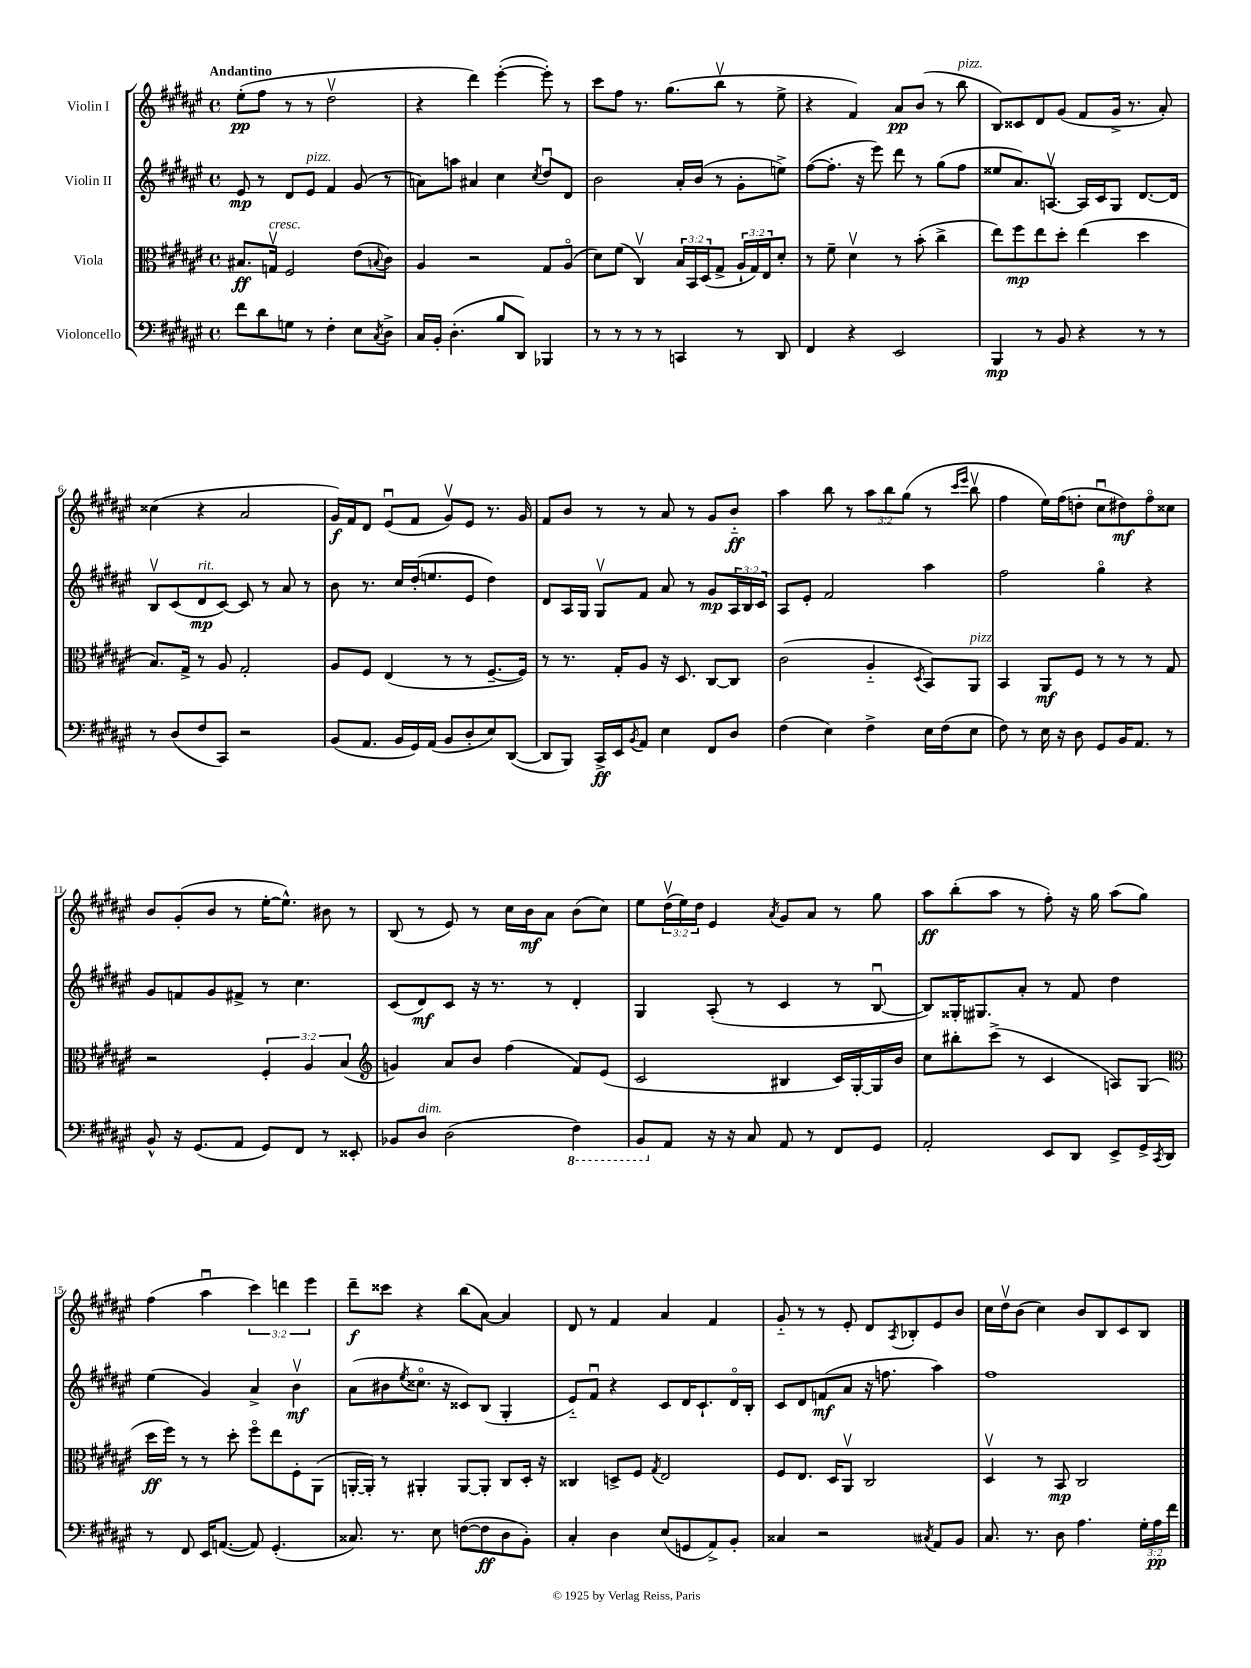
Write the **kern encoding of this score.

**kern	**dynam	**kern	**dynam	**kern	**dynam	**kern	**dynam
*part4	*part4	*part3	*part3	*part2	*part2	*part1	*part1
*staff4	*staff4	*staff3	*staff3	*staff2	*staff2	*staff1	*staff1
*I"Violoncello	*	*I"Viola	*	*I"Violin II	*	*I"Violin I	*
*clefF4	*	*clefC3	*	*clefG2	*	*clefG2	*
*k[f#c#g#d#a#e#]	*	*k[f#c#g#d#a#e#]	*	*k[f#c#g#d#a#e#]	*	*k[f#c#g#d#a#e#]	*
*M4/4	*	*M4/4	*	*M4/4	*	*M4/4	*
*met(c)	*	*met(c)	*	*met(c)	*	*met(c)	*
=1	=1	=1	=1	=1	=1	=1	=1
!	!	!	!	!	!	!LO:TX:a:B:t=Andantino	!
8f#\L	.	8.B#X/L	ff	8e#/	mp	(8ee#'\L	pp
8d#\	.	.	.	8r	.	8ff#\J	.
!	!	!LO:TX:a:i:t=cresc.	!	!	!	!	!
.	.	16Gnv/Jk	.	.	.	.	.
8Gn\J	.	2F#/	.	8d#/L	.	8r	.
!	!	!	!	!LO:TX:a:i:t=pizz.	!	!	!
8r	.	.	.	8e#/J	.	8r	.
4F#'\	.	.	.	4f#/	.	2dd#v\	.
8E#\L	.	(8e#\L	.	(8g#/	.	.	.
8qC#/	.	8qqBn/	.	.	.	.	.
8D#^\J	.	8c#\J)	.	8r	.	.	.
=2	=2	=2	=2	=2	=2	=2	=2
16C#/LL	.	4A#/	.	8an\L)	.	4r	.
16BB'/JJ	.	.	.	.	.	.	.
(4.D#'\	.	.	.	8aan\J	.	.	.
.	.	2r	.	4a#X/	.	4ddd#\)	.
8B/L	.	.	.	4cc#\	.	([4eee#'\	.
8DD#/J)	.	.	.	.	.	.	.
.	.	.	.	8qcc#/	.	.	.
4BBB-X/	.	8G#/L	.	8dd#u/L	.	8eee#'\])	.
.	.	(8A#/J	.	8d#/J	.	8r	.
=3	=3	=3	=3	=3	=3	=3	=3
8r	.	8d#\L)	.	2b\	.	8ccc#\L	.
8r	.	(8f#\J	.	.	.	8ff#\J	.
8r	.	4C#v/)	.	.	.	8.r	.
8r	.	.	.	.	.	.	.
.	.	.	.	.	.	(8.gg#\L	.
4CCn/	.	24B/LL	.	16a#'/LL	.	.	.
.	.	24BB/	.	.	.	.	.
.	.	.	.	(16b/JJ	.	.	.
.	.	(24D#/J	.	.	.	.	.
.	.	8G#^/J	.	8r	.	8bbv\J	.
8r	.	24A#`/LL	.	8g#'\L	.	8r	.
.	.	24G#/)	.	.	.	.	.
.	.	24E#/J	.	.	.	.	.
8DD#/	.	8d#'/J	.	8een^\J)	.	8ee#^\	.
=4	=4	=4	=4	=4	=4	=4	=4
4FF#/	.	8r	.	([8ff#\L	.	4r	.
.	.	8f#~\	.	8.ff#'\J]	.	.	.
4r	.	4d#v\	.	.	.	4f#/)	.
.	.	.	.	16r	.	.	.
.	.	.	.	8eee#\)	.	.	.
2EE#/	.	8r	.	8ddd#\	.	8a#/L	pp
.	.	(8b'\	.	8r	.	(8b/J	.
.	.	4cc#^\	.	(8gg#\L	.	8r	.
!	!	!	!	!	!	!LO:TX:a:i:t=pizz.	!
.	.	.	.	8ff#\J	.	8bb\	.
=5	=5	=5	=5	=5	=5	=5	=5
4BBB/	mp	8ee#\L)	.	8ee##X/L	.	8B/L)	.
.	.	8ff#\	mp	8.a#/)	.	8c##X/	.
8r	.	8ee#\	.	.	.	8d#/	.
.	.	.	.	[8.Anv/J	.	.	.
8BB/	.	8dd#'\J	.	.	.	(8g#/J	.
4r	.	(4ee#\	.	16A/LL]	.	8f#/L	.
.	.	.	.	16c#/J	.	.	.
.	.	.	.	8G#/J	.	16g#^/Jk	.
.	.	.	.	.	.	8.r	.
8r	.	4dd#\	.	[8.d#/L	.	.	.
8r	.	.	.	.	.	8a#'/)	.
.	.	.	.	16d#/Jk]	.	.	.
!!LO:LB:g=z
=6	=6	=6	=6	=6	=6	=6	=6
8r	.	8.B/L)	.	8Bv/L	.	(4cc##X\	.
(8D#/L	.	.	.	(8c#/	.	.	.
.	.	16G#^/Jk	.	.	.	.	.
!	!	!	!	!LO:TX:a:i:t=rit.	!	!	!
8F#/	.	8r	.	8d#/	mp	4r	.
8CC#/J)	.	8A#/	.	[8c#/J)	.	.	.
2r	.	2G#'/	.	8c#/]	.	2a#/	.
.	.	.	.	8r	.	.	.
.	.	.	.	8a#/	.	.	.
.	.	.	.	8r	.	.	.
=7	=7	=7	=7	=7	=7	=7	=7
(8BB/L	.	8A#/L	.	8b\	.	16g#/LL)	f
.	.	.	.	.	.	16f#/J	.
8.AA#/J	.	8F#/J	.	8.r	.	8d#/J	.
.	.	(4E#/	.	.	.	(8e#u/L	.
16BB/LL	.	.	.	16cc#/LL	.	.	.
16GG#/)	.	.	.	(16dd#'/J	.	8f#/J	.
(16AA#/JJ	.	.	.	8.een/	.	.	.
8BB/L	.	8r	.	.	.	8g#v/L)	.
8D#'/	.	8r	.	8e#/J	.	8e#/J	.
8E#/)	.	[8.F#~/L	.	4dd#\)	.	8.r	.
([8DD#/J	.	.	.	.	.	.	.
.	.	16F#/Jk])	.	.	.	16g#/	.
=8	=8	=8	=8	=8	=8	=8	=8
8DD#/L]	.	8r	.	8d#/L	.	8f#/L	.
8BBB/J)	.	8.r	.	16A#/L	.	8b/J	.
.	.	.	.	16G#/JJ	.	.	.
16CC#^/LL	ff	.	.	8G#v/L	.	8r	.
16EE#/J	.	16G#'/KL	.	.	.	.	.
8qBB/	.	.	.	.	.	.	.
8AA#/J	.	8A#/J	.	8f#/J	.	8r	.
4E#\	.	16r	.	8a#/	.	8a#/	.
.	.	8.D#/	.	.	.	.	.
.	.	.	.	8r	.	8r	.
8FF#/L	.	[8C#/L	.	8g#/L	mp	8g#/L	.
8D#/J	.	8C#/J]	.	24A#/L	.	8b/J	ff
.	.	.	.	24B/	.	.	.
.	.	.	.	24c#/JJ	.	.	.
=9	=9	=9	=9	=9	=9	=9	=9
(4F#\	.	(2c#\	.	8A#/L	.	4aa#\	.
.	.	.	.	8e#'/J	.	.	.
4E#\)	.	.	.	2f#/	.	8bb\	.
.	.	.	.	.	.	8r	.
4F#^\	.	4A#/	.	.	.	12aa#\L	.
.	.	.	.	.	.	12bb\	.
.	.	.	.	.	.	(12gg#\J	.
.	.	8qD#/	.	.	.	.	.
16E#\LL	.	8BB/L)	.	4aa#\	.	8r	.
(16F#\J	.	.	.	.	.	.	.
.	.	.	.	.	.	16qqccc#/LL	.
.	.	.	.	.	.	16qqeee#/JJ	.
!	!	!LO:TX:a:i:t=pizz.	!	!	!	!	!
8E#\J	.	8AA#/J	.	.	.	8bbv\	.
=10	=10	=10	=10	=10	=10	=10	=10
8F#\)	.	4BB/	.	2ff#\	.	4ff#\	.
8r	.	.	.	.	.	.	.
16E#\	.	8AA#/L	mf	.	.	16ee#\LL)	.
16r	.	.	.	.	.	(16ff#\J	.
8D#\	.	8F#/J	.	.	.	8ddn'\J	.
8GG#/L	.	8r	.	4gg#\	.	8cc#u\L	.
16BB/K	.	8r	.	.	.	8dd#X\)	mf
8.AA#/J	.	.	.	.	.	.	.
.	.	8r	.	4r	.	8ff#\	.
8r	.	8G#/	.	.	.	8cc##X\J	.
!!LO:LB:g=z
=11	=11	=11	=11	=11	=11	=11	=11
8BB^^/	.	2r	.	8g#/L	.	8b/L	.
16r	.	.	.	8fn/	.	(8g#'/	.
(8.GG#/L	.	.	.	.	.	.	.
.	.	.	.	8g#/	.	8b/J	.
8AA#/J	.	.	.	8f#X^/J	.	8r	.
8GG#/L)	.	6F#'/	.	8r	.	[16ee#'\KL	.
.	.	.	.	.	.	8.ee#^^\J])	.
8FF#/J	.	.	.	4.cc#\	.	.	.
.	.	6A#/	.	.	.	.	.
8r	.	.	.	.	.	8b#X\	.
.	.	(6B/	.	.	.	.	.
8EE##X'/	.	.	.	.	.	8r	.
=12	=12	=12	=12	=12	=12	=12	=12
*	*	*clefG2	*	*	*	*	*
8BB-X/L	.	4gn/)	.	(8c#/L	.	(8B/	.
!LO:TX:a:i:t=dim.	!	!	!	!	!	!	!
8D#/J	.	.	.	8d#/)	mf	8r	.
(2D#\	.	8a#/L	.	8c#/J	.	8e#/)	.
.	.	8b/J	.	16r	.	8r	.
.	.	.	.	8.r	.	.	.
.	.	(4ff#\	.	.	.	16cc#\LL	.
.	.	.	.	.	.	16b\J	mf
.	.	.	.	8r	.	8a#\J	.
*8ba	*	*	*	*	*	*	*
4FF#\)	.	8f#/L)	.	4d#'/	.	(8b\L	.
.	.	(8e#/J	.	.	.	8cc#\J)	.
=13	=13	=13	=13	=13	=13	=13	=13
8BBB/L	.	2c#/	.	4G#/	.	8ee#\L	.
*X8ba	*	*	*	*	*	*	*
8AA#/J	.	.	.	.	.	(24dd#v\L	.
.	.	.	.	.	.	24ee#\)	.
.	.	.	.	.	.	24dd#\JJ	.
16r	.	.	.	(8A#'/	.	4e#/	.
16r	.	.	.	.	.	.	.
8C#/	.	.	.	8r	.	.	.
.	.	.	.	.	.	8qa#/	.
8AA#/	.	4B#X/	.	4c#/	.	8g#/L	.
8r	.	.	.	.	.	8a#/J	.
8FF#/L	.	16c#/LL)	.	8r	.	8r	.
.	.	[16G#'/	.	.	.	.	.
8GG#/J	.	16G#/]	.	[8Bu/	.	8gg#\	.
.	.	16b/JJ	.	.	.	.	.
=14	=14	=14	=14	=14	=14	=14	=14
2AA#'/	.	8cc#\L	.	8B/L])	.	8aa#\L	ff
.	.	8bb#X'\	.	16G##X'/K	.	(8bb'\	.
.	.	.	.	8.G#X/	.	.	.
.	.	(8ccc#^\J	.	.	.	8aa#\J	.
.	.	8r	.	8a#'/J	.	8r	.
8EE#/L	.	4c#/	.	8r	.	8ff#'\)	.
8DD#/J	.	.	.	8f#/	.	16r	.
.	.	.	.	.	.	16gg#\	.
8EE#^/L	.	8An/L)	.	4dd#\	.	(8aa#\L	.
16GG#^/L	.	(8G#/J	.	.	.	8gg#\J)	.
8qCC#/	.	.	.	.	.	.	.
16DD#/JJ	.	.	.	.	.	.	.
!!LO:LB:g=z
=15	=15	=15	=15	=15	=15	=15	=15
*	*	*clefC3	*	*	*	*	*
8r	.	16dd#\LL	ff	(4ee#\	.	(4ff#\	.
.	.	16ff#\JJ)	.	.	.	.	.
8FF#/	.	8r	.	.	.	.	.
16EE#/KL	.	8r	.	4g#/)	.	4aa#u\	.
([8.AAn/J	.	.	.	.	.	.	.
.	.	8dd#'\	.	.	.	.	.
8AA/])	.	8ff#\L	.	4a#^/	.	6ccc#\)	.
(4.GG#'/	.	8ee#\	.	.	.	.	.
.	.	.	.	.	.	6dddn\	.
.	.	8F#'\	.	4bv\	mf	.	.
.	.	.	.	.	.	6eee#\	.
.	.	(8AA#\J	.	.	.	.	.
=16	=16	=16	=16	=16	=16	=16	=16
8.C##X/)	.	[16AAn'/LL	.	(8a#\L	.	8ddd#~\L	f
.	.	16AA'/JJ])	.	.	.	.	.
.	.	8r	.	8b#X\	.	8ccc##X\J	.
8.r	.	.	.	.	.	.	.
.	.	.	.	8qee#/	.	.	.
.	.	4AA#X'/	.	8.cc##X\J	.	4r	.
8E#\	.	.	.	.	.	.	.
.	.	.	.	16r	.	.	.
([8Fn\L	.	[8AA#/L	.	8c##X/L)	.	(8bb\L	.
8F\]	ff	8AA#'/J]	.	(8B/J	.	[8a#\J)	.
8D#\	.	8C#/L	.	4G#'/	.	4a#/]	.
8BB'\J)	.	16D#'/Jk	.	.	.	.	.
.	.	16r	.	.	.	.	.
=17	=17	=17	=17	=17	=17	=17	=17
4C#'/	.	4C##X/	.	8e#/L)	.	8d#/	.
.	.	.	.	8f#u/J	.	8r	.
4D#\	.	8Dn^/L	.	4r	.	4f#/	.
.	.	8F#/J	.	.	.	.	.
.	.	8qG#/	.	.	.	.	.
(8E#/L	.	2E#/	.	8c#/L	.	4a#/	.
8GGn/	.	.	.	16d#/K	.	.	.
.	.	.	.	8.c#`/	.	.	.
8AA#^/)	.	.	.	.	.	4f#/	.
8BB'/J	.	.	.	16d#/L	.	.	.
.	.	.	.	16B'/JJ	.	.	.
=18	=18	=18	=18	=18	=18	=18	=18
4C##X/	.	8F#/L	.	8c#/L	.	8g#/	.
.	.	8.E#/J	.	8d#/	.	8r	.
2r	.	.	.	(8fn/	mf	8r	.
.	.	16D#/KL	.	.	.	.	.
.	.	8AA#v/J	.	8a#/J	.	8e#'/	.
.	.	2C#/	.	16r	.	8d#/L	.
.	.	.	.	8.ffn\	.	.	.
.	.	.	.	.	.	8qA#/	.
.	.	.	.	.	.	8B-X'/	.
8qC#X/	.	.	.	.	.	.	.
8AA#/L	.	.	.	4aa#\)	.	8e#/	.
8BB/J	.	.	.	.	.	8b/J	.
=19	=19	=19	=19	=19	=19	=19	=19
8.C#/	.	4D#v/	.	1ff#	.	16cc#\LL	.
.	.	.	.	.	.	16dd#v\J	.
.	.	.	.	.	.	(8b\J	.
8.r	.	.	.	.	.	.	.
.	.	8r	.	.	.	4cc#\)	.
8D#\	.	8BB/	mp	.	.	.	.
4.A#\	.	2C#/	.	.	.	8b/L	.
.	.	.	.	.	.	8B/	.
.	.	.	.	.	.	8c#/	.
24G#'\LL	.	.	.	.	.	8B/J	.
24A#\	pp	.	.	.	.	.	.
24f#\JJ	.	.	.	.	.	.	.
==	==	==	==	==	==	==	==
*-	*-	*-	*-	*-	*-	*-	*-
